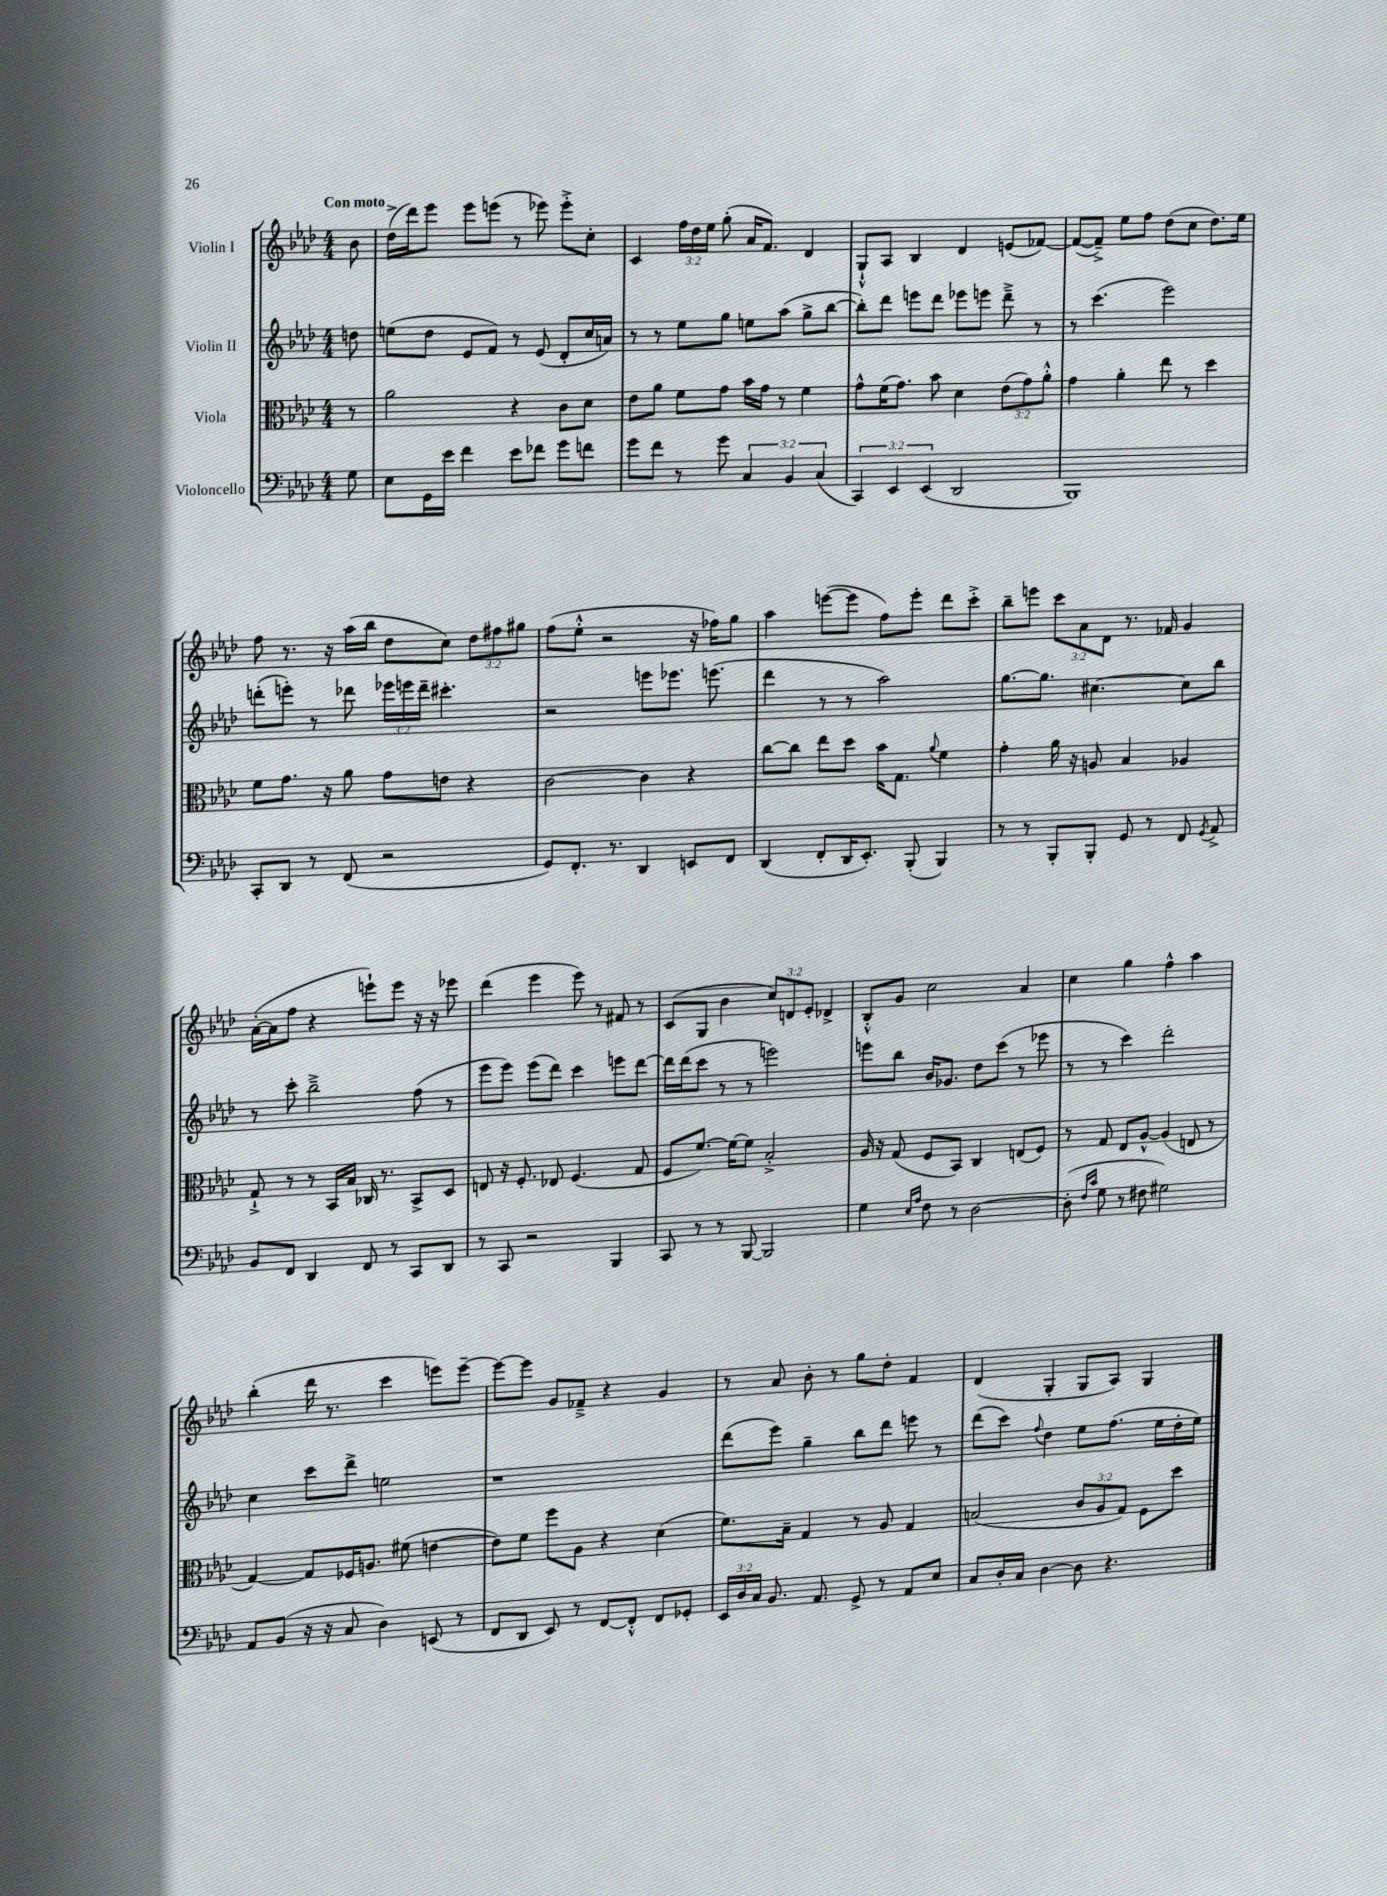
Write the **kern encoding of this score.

**kern	**kern	**kern	**kern
*part4	*part3	*part2	*part1
*staff4	*staff3	*staff2	*staff1
*I"Violoncello	*I"Viola	*I"Violin II	*I"Violin I
*clefF4	*clefC3	*clefG2	*clefG2
*k[b-e-a-d-]	*k[b-e-a-d-]	*k[b-e-a-d-]	*k[b-e-a-d-]
*M4/4	*M4/4	*M4/4	*M4/4
=	=	=	=
!	!	!	!LO:TX:a:B:t=Con moto
8G\	8r	8ddn\	8b-\
=1	=1	=1	=1
8E-\L	2a-\	(8een\L	(16dd-^\LL
.	.	.	16ddd-\J)
16GG\L	.	8dd-\J	8eee-\J
16e-\JJ	.	.	.
4f\	.	8e-/L	8eee-\L
.	.	8f/J)	(8eeen\J
8e-\L	4r	8r	8r
8f-X\J	.	(8e-/	8eee-X\)
8g\L	8c\L	8d-'/L	8eee-'^\L
8fn\J	8d-\J	16cc/L	8cc'\J
.	.	16an/JJ)	.
=2	=2	=2	=2
8g\L	8e-\L	8r	4c/
8f\J	8a-\J	8r	.
8r	8f\L	8ee-\L	24ff\LL
.	.	.	24dd-\
.	.	.	24ee-\JJ
8g\	8g\J	8gg\J	(8gg'\
6C/	16b-\LL	8een\L	16a-/KL
.	16g\JJ	.	8.f/J)
.	8r	(8aa-\J	.
6BB-/	.	.	.
.	4f\	8gg^\L	4d-/
(6C/	.	.	.
.	.	[8bb-\J	.
=3	=3	=3	=3
6CC/)	8g^^\L	8bb-'\L])	8G`^^/L
.	(16f\K	8ddd-\J	8A-/J
6EE-/	.	.	.
.	8.g\J)	.	.
.	.	8eeen\L	4B-/
(6EE-/	.	.	.
.	8b-\	8ddd-\J	.
2DD-/	4d-\	8eee-X\L	4d-/
.	.	8eeen\J	.
.	(12e-\L	8ddd-~^\	(8en/L
.	12g\)	.	.
.	.	8r	[8f-X/J)
.	12a-'^^\J	.	.
=4	=4	=4	=4
1BBB-)	4g\	8r	(8f-/L_
.	.	(4.ccc\	8f-~^/J])
.	4a-'\	.	8ee-\L
.	.	.	8ff\J
.	8ee-\	2eee-\)	(8dd-\L
.	8r	.	8cc\J
.	4dd-\	.	8.dd-\L)
.	.	.	16ee-\Jk
!!LO:LB:g=z
=5	=5	=5	=5
8CC'/L	8f\L	(8dddn'\L	8ff\
8DD-/J	8.g\J	8eeen'\J)	8.r
8r	.	8r	.
.	16r	.	16r
(8FF/	8a-\	8ddd-X\	(16aa-\LL
.	.	.	16bb-\JJ
2r	8g\L	24eee-X\LL	8dd-\L
.	.	24eeen\	.
.	.	24ddd-~\JJ	.
.	8en\J	4.ccc#X'\	8cc\J)
.	4r	.	12dd-\L
.	.	.	12ff#X\
.	.	.	12gg#X\J
=6	=6	=6	=6
8GG/L)	[2c\	2r	(8ff\L
8.FF'/J	.	.	8ee-'^^\J
.	.	.	2r
8.r	.	.	.
4DD-/	4c\]	8eeen\L	.
.	.	8.eee-X\J	.
8EEn/L	4r	.	16r
.	.	(8.eeen\	16ff-X\KL)
8FF/J	.	.	8gg\J
=7	=7	=7	=7
(4DD-/	[8cc\L	4ddd-\	4aa-\
.	8cc\J]	.	.
8FF'/L	8ee-\L	8r	([8eeen\L
16DD-/K	8dd-\J	8r	8eee\J]
8.EE-'/J)	.	.	.
.	16b-\KL	2aa-\)	8ff\L)
.	8.G\J	.	.
(8BBB-'/	.	.	8eee'\J
.	8qqa-/	.	.
4BBB-/)	4f\	.	8ddd-\L
.	.	.	8ccc'^\J
=8	=8	=8	=8
8r	4g'\	[8.gg\L	8bb-~\L
8r	.	.	8eeen\J
.	.	8.gg\J]	.
8BBB-'/L	16a-\	.	12ccc\L
.	16r	.	.
.	.	.	12a-\
8BBB-'/J	8An/	[4.cc#X\	.
.	.	.	12d-\J
8GG/	4B-/	.	8.r
8r	.	.	.
.	.	.	16f-X/
8FF/	4A-X/	8cc#\L]	4g/
8qGG/	.	.	.
8AA-^/	.	8bb-\J	.
!!LO:LB:g=z
=9	=9	=9	=9
8BB-/L	8G`^/	8r	([16a-'\LL
.	.	.	16a-\J]
8FF/J	8r	8ccc'\	8ff\J
4DD-/	8r	2bb-~^\	4r
.	16BB-/LL	.	.
.	16B-/JJ	.	.
8FF/	16C-X/	.	8eeen`\L)
.	8.r	.	.
8r	.	.	8eee\J
8CC/L	8BB-^/L	(8ff\	16r
.	.	.	16r
8DD-/J	8D-/J	8r	8eee-X\
=10	=10	=10	=10
8r	8En/	8eee-\L	(4ddd-\
8CC/	16r	8eee-\J)	.
.	8.F'/	.	.
2r	.	(8eee-\L	4eee-\
.	8E-X/	8ddd-\J)	.
.	(4.F/	4ccc\	8eee-\)
.	.	.	8r
4BBB-/	.	8eeen\L	8f#X/
.	8G/	[8ddd-\J	8r
=11	=11	=11	=11
8CC/	8F/L	16ddd-\LL]	(8c/L
.	.	(16ddd-\J	.
8r	[8.f/J)	8ccc\J	8G/J
8r	.	8r	4b-\
.	16f\KL_	.	.
[8BBB-/	8f\J]	8r	.
2BBB-/]	2B-'^/	2eeen\)	12cc/L)
.	.	.	12dn/
.	.	.	12e-'/J
.	.	.	4d-X^/
=12	=12	=12	=12
4G\	16A-/	8eeen\L	8B-'^^/L
.	16r	.	.
.	(8G/	8bb-\J	8g/J
16qqE-/LL	.	.	.
16qqA-/JJ	.	.	.
8F\	8F/L	16b-/KL	2cc\
.	.	8.g-X/J	.
8r	8BB-/J)	.	.
[2D-\	4C/	8dd-\L	.
.	.	(8ccc\J	.
.	(8En/L	8r	4a-/
.	8F/J)	8eee-X\	.
=13	=13	=13	=13
(8D-'\]	8r	8r	4cc\
16qqF/LL	.	.	.
16qqc/JJ	.	.	.
8G\	8G/	8r	.
8r	8E-/L	4ccc\)	4gg\
8F#X\	[8A-^^/J	.	.
2G#X\)	(4A-/]	2ddd-'\	4ff^^\
.	8En/	.	4aa-\
.	8r	.	.
!!LO:LB:g=z
=14	=14	=14	=14
8AA-/L	[4G/)	4cc\	(4bb-'\
(8BB-/J	.	.	.
16r	8G/L]	8ccc\L	16ddd-\
16r	.	.	8.r
8C/	16F-X/K	8ddd-^\J	.
.	8.An/J	.	.
4D-\)	.	2een\	4ccc\
.	(8f#X\	.	.
(8EEn/	[4en\	.	8eeen\L)
8r	.	.	[8eee~\J
=15	=15	=15	=15
8FF/L	8e\L])	1r	8eee\L_
8DD-/J	8f\J	.	8eee\J]
8EE-/)	8ff\L	.	8g/L
8r	8A-\J	.	8f-X~^/J
[8FF/L	4r	.	4r
8FF'^^/J]	.	.	.
8FF/L	(4d-\	.	4g/
8GG-X'/J	.	.	.
=16	=16	=16	=16
24EE-/LL	8.f\L)	(8ddd-\L	8r
24D-/	.	.	.
24C/JJ	.	.	.
8.BB-/	.	8eee-\J)	8a-/
.	16B-~\Jk	.	.
.	4G/	4gg~\	8b-'\
8.AA-/	.	.	.
.	.	.	8r
8GG^/	8r	8bb-\L	8gg\L
8r	8A-/	8ddd-\J	8dd-'\J
8AA-/L	4G/	8eeen\	4f/
8E-/J	.	8r	.
=17	=17	=17	=17
8C/L	(2Bn/	(8ddd-\L	(4d-/
16D-'/L	.	8ccc\J)	.
16C/JJ	.	.	.
.	.	8qqff/	.
[4D-\	.	4dd-\	4G'/
8D-\]	12c/L	8ee-\L	8G/L
.	12A-/	.	.
4.r	.	(8.ff\J	8A-/J)
.	12G/J)	.	.
.	8F\L	.	4G/
.	.	16ee-\LL	.
.	8dd-\J	16dd-'\	.
.	.	16ee-\JJ)	.
==	==	==	==
*-	*-	*-	*-
